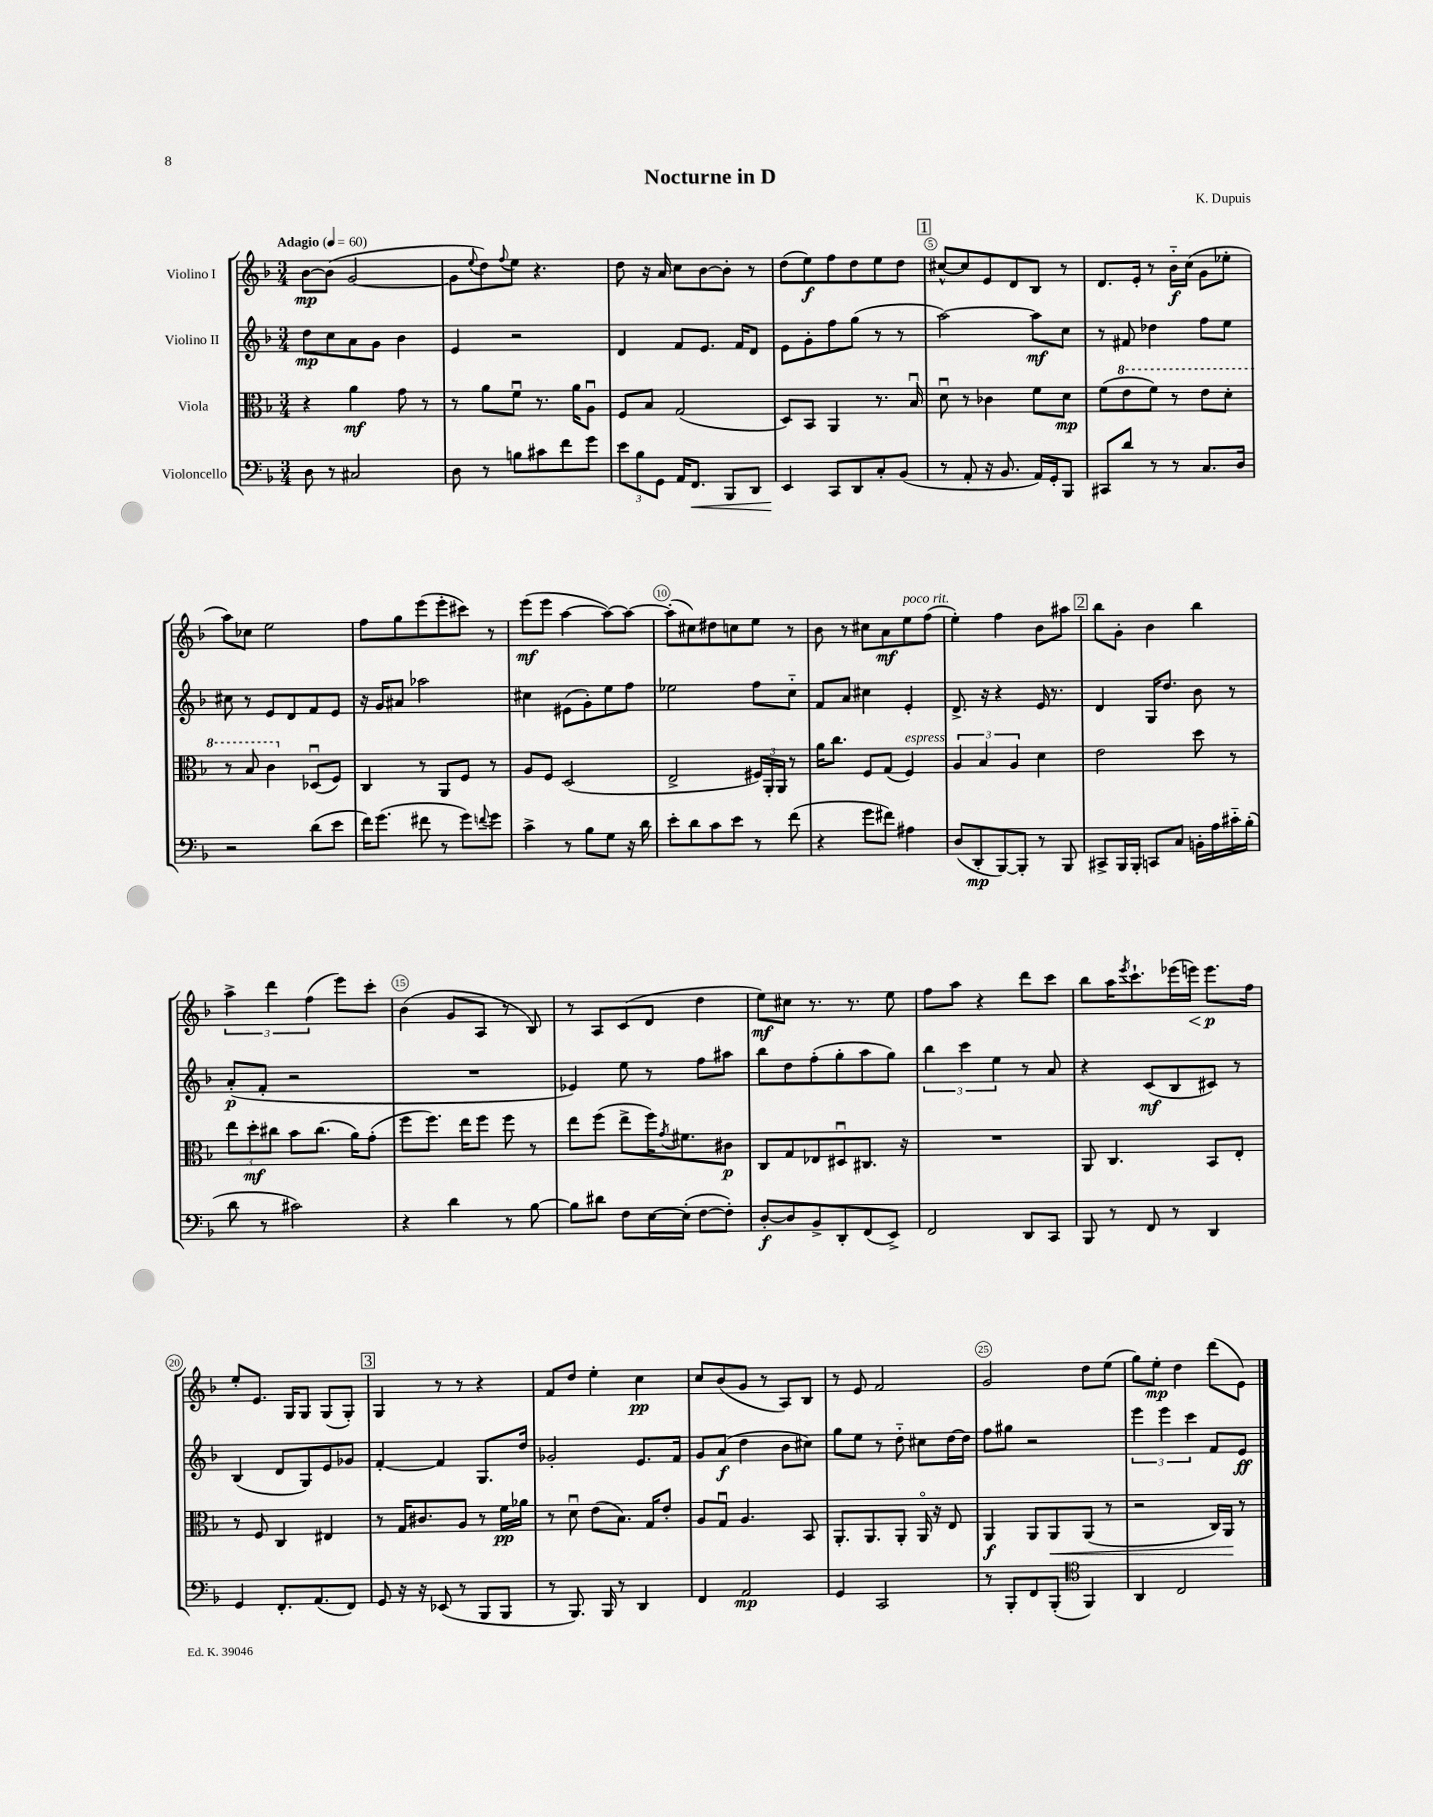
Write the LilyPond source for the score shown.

\header { title = "Nocturne in D" composer = "K. Dupuis" }
<<
\new StaffGroup <<
\new Staff = "s0" \with { instrumentName = "Violino I" } {
    \clef treble \key f \major \numericTimeSignature \time 3/4 \tempo "Adagio" 4 = 60
    bes'8~\mp bes'8( g'2~ |
    g'8 \appoggiatura { e''8 } d''8) \appoggiatura { f''8 } e''8 r4. |
    d''8 r16 a'16 c''8 bes'8~ bes'8-. r8 |
    d''8( e''8\f) f''8 d''8 e''8 d''8 |
    \mark \markup { \box "1" } cis''8~-^ cis''8 e'8 d'8 bes8 r8 |
    d'8. e'16-. r8 bes'16-_\f c''16( g'8 ees''8-. |
    a''8) ces''8 e''2 |
    f''8 g''8 e'''8( e'''8-. cis'''8) r8 |
    e'''8\mf( e'''8 a''4~ a''8~) a''8~ |
    a''8-.( cis''8) dis''8 c''8 e''8 r8 |
    bes'8 r8 cis''8 a'8\mf e''8^\markup { \italic "poco rit." } f''8( |
    e''4-.) f''4 bes'8 ais''8 |
    \mark \markup { \box "2" } bes''8 g'8-. bes'4 bes''4 |
    \tuplet 3/2 { a''4-> d'''4 f''4( } e'''8) c'''8-. |
    bes'4( g'8 a8 r8 bes8) |
    r8 a8 c'8( d'8 d''4 |
    e''8\mf) cis''8 r8. r8. e''8 |
    f''8 a''8 r4 d'''8 c'''8 |
    bes''8 a''16 \acciaccatura { e'''8 } c'''8.-! ees'''16( e'''16\<) e'''8.\p\! f''16 |
    e''8-. e'8. g16 g8 g8( g8-.) |
    \mark \markup { \box "3" } g4 r8 r8 r4 |
    f'8 d''8 e''4-. c''4\pp |
    c''8 bes'8( g'8 r8 a8) bes8 |
    r8 e'8 f'2 |
    g'2 d''8 e''8( |
    g''8) e''8-.\mp d''4 d'''8( e'8) \bar "|." |
}
\new Staff = "s1" \with { instrumentName = "Violino II" } {
    \clef treble \key f \major \numericTimeSignature \time 3/4
    d''8\mp c''8 a'8 g'8 bes'4 |
    e'4 r2 |
    d'4 f'8 e'8. f'16 d'8 |
    e'8 g'8-. f''8 g''8( r8 r8 |
    \mark \markup { \box "1" } a''2~) a''8\mf c''8 |
    r8 fis'8 des''4 f''8 e''8 |
    cis''8 r8 e'8 d'8 f'8 e'8 |
    r16 g'16 ais'8 aes''2 |
    cis''4 eis'8( g'8-.) e''8 f''8 |
    ees''2 f''8 c''8-_ |
    f'8 a'8 cis''4 e'4-. |
    d'8.-> r16 r4 e'16 r8. |
    \mark \markup { \box "2" } d'4 g16 d''8. bes'8 r8 |
    a'8-.\p( f'8-. r2 |
    R2. |
    ees'4) e''8 r8 f''8 ais''8 |
    bes''8 d''8 f''8-.( g''8-. a''8 g''8) |
    \tuplet 3/2 { bes''4 c'''4 e''4 } r8 a'8 |
    r4 c'8\mf( bes8 cis'8) r8 |
    bes4( d'8 g8) e'8 ges'8 |
    \mark \markup { \box "3" } f'4~-. f'4 g8. d''16 |
    ges'2-. e'8. f'16 |
    g'8 a'8\f( d''4 bes'8 cis''8) |
    g''8 e''8 r8 d''8-_ cis''8 d''16~ d''16 |
    f''8 gis''8 r2 |
    \tuplet 3/2 { e'''4 e'''4 c'''4 } f'8 e'8\ff \bar "|." |
}
\new Staff = "s2" \with { instrumentName = "Viola" } {
    \clef alto \key f \major \numericTimeSignature \time 3/4
    r4 a'4\mf g'8 r8 |
    r8 a'8 f'8\downbow r8. a'16 a8\downbow |
    f8 bes8 g2( |
    d8) bes,8 a,4 r8. bes16\downbow |
    \mark \markup { \box "1" } d'8\downbow r8 ces'4 f'8 d'8\mp |
    f'8( \ottava #1 e''8 f''8) r8 e''8 d''8-. |
    r8 bes'8 c''4 \ottava #0 des8\downbow( f8) |
    c4 r8 a,8 f8 r8 |
    a8 f8 d2( |
    e2-> \tuplet 3/2 { fis16) a,16-. a,16 } r8 |
    a'16 c''8. f8 g8( f4^\markup { \italic "espress." }) |
    \tuplet 3/2 { a4 bes4 a4 } d'4 |
    \mark \markup { \box "2" } e'2 d''8 r8 |
    \tuplet 3/2 { e''8 d''8-.\mf cis''8 } bes'8 cis''8.( a'16) g'8-.( |
    f''8 f''8.) e''16 f''8 f''8 r8 |
    e''8 f''8( e''8-> f''16) \acciaccatura { g'8 } fis'8. cis'8\p |
    c8 g8 ees8 dis8\downbow cis8. r16 |
    R2. |
    a,8 c4. bes,8 e8-. |
    r8 f8 c4 eis4 |
    \mark \markup { \box "3" } r8 g16 cis'8. a8 r8 f'16\pp aes'16 |
    r8 d'8\downbow e'8( bes8.) g16 e'8-. |
    a8 g8\downbow a4. bes,8 |
    a,8.-. a,8. a,8-. a,16\flageolet r16 e8 |
    a,4\f a,8 a,8\< a,8( r8 |
    r2 c16) a,16\! r8 \bar "|." |
}
\new Staff = "s3" \with { instrumentName = "Violoncello" } {
    \clef bass \key f \major \numericTimeSignature \time 3/4
    d8 r8 cis2 |
    d8 r8 b8 cis'8 f'8 g'8 |
    \tuplet 3/2 { e'8 bes8 g,8 } a,16 f,8.\< bes,,8 d,8 |
    e,4\! c,8 d,8 c8-. bes,8( |
    \mark \markup { \box "1" } r8 a,8-. r16 bes,8. a,16) g,16-. bes,,8 |
    cis,8 d'8 r8 r8 c8. d16 |
    r2 d'8( e'8 |
    f'16) g'8.( fis'8 r8 g'8) \appoggiatura { f'8 } g'8 |
    c'4-> r8 bes8 g8 r16 d'16 |
    e'8-. d'8 c'8 e'8 r8 f'8( |
    r4 g'8 fis'8) ais4 |
    d8( d,8-.\mp bes,,8~) bes,,8-. r8 bes,,8 |
    \mark \markup { \box "2" } cis,8-> bes,,16 bes,,16-. c,8 c8 b,16-. a16 cis'16-_ bes16-.( |
    d'8 r8 cis'2) |
    r4 d'4 r8 bes8~ |
    bes8 dis'8 f8 e16~ e16-.( f8~ f8-.) |
    d8~-.\f d8 bes,8-> d,8-. f,8( e,8->) |
    f,2 d,8 c,8 |
    bes,,8 r8 f,8 r8 d,4 |
    g,4 f,8.-. a,8.( f,8) |
    \mark \markup { \box "3" } g,8 r16 r16 ees,8( r8 bes,,8 bes,,8 |
    r8 bes,,8.) bes,,16 r8 d,4 |
    f,4 a,2\mp |
    g,4 c,2 |
    r8 bes,,8-. f,8 bes,,8-.( \clef tenor f,4) |
    a,4 c2 \bar "|." |
}
>>
>>
\layout { \context { \Score \override BarNumber.break-visibility = ##(#f #t #t) barNumberVisibility = #(every-nth-bar-number-visible 5) \override BarNumber.stencil = #(make-stencil-circler 0.1 0.3 ly:text-interface::print) } }
